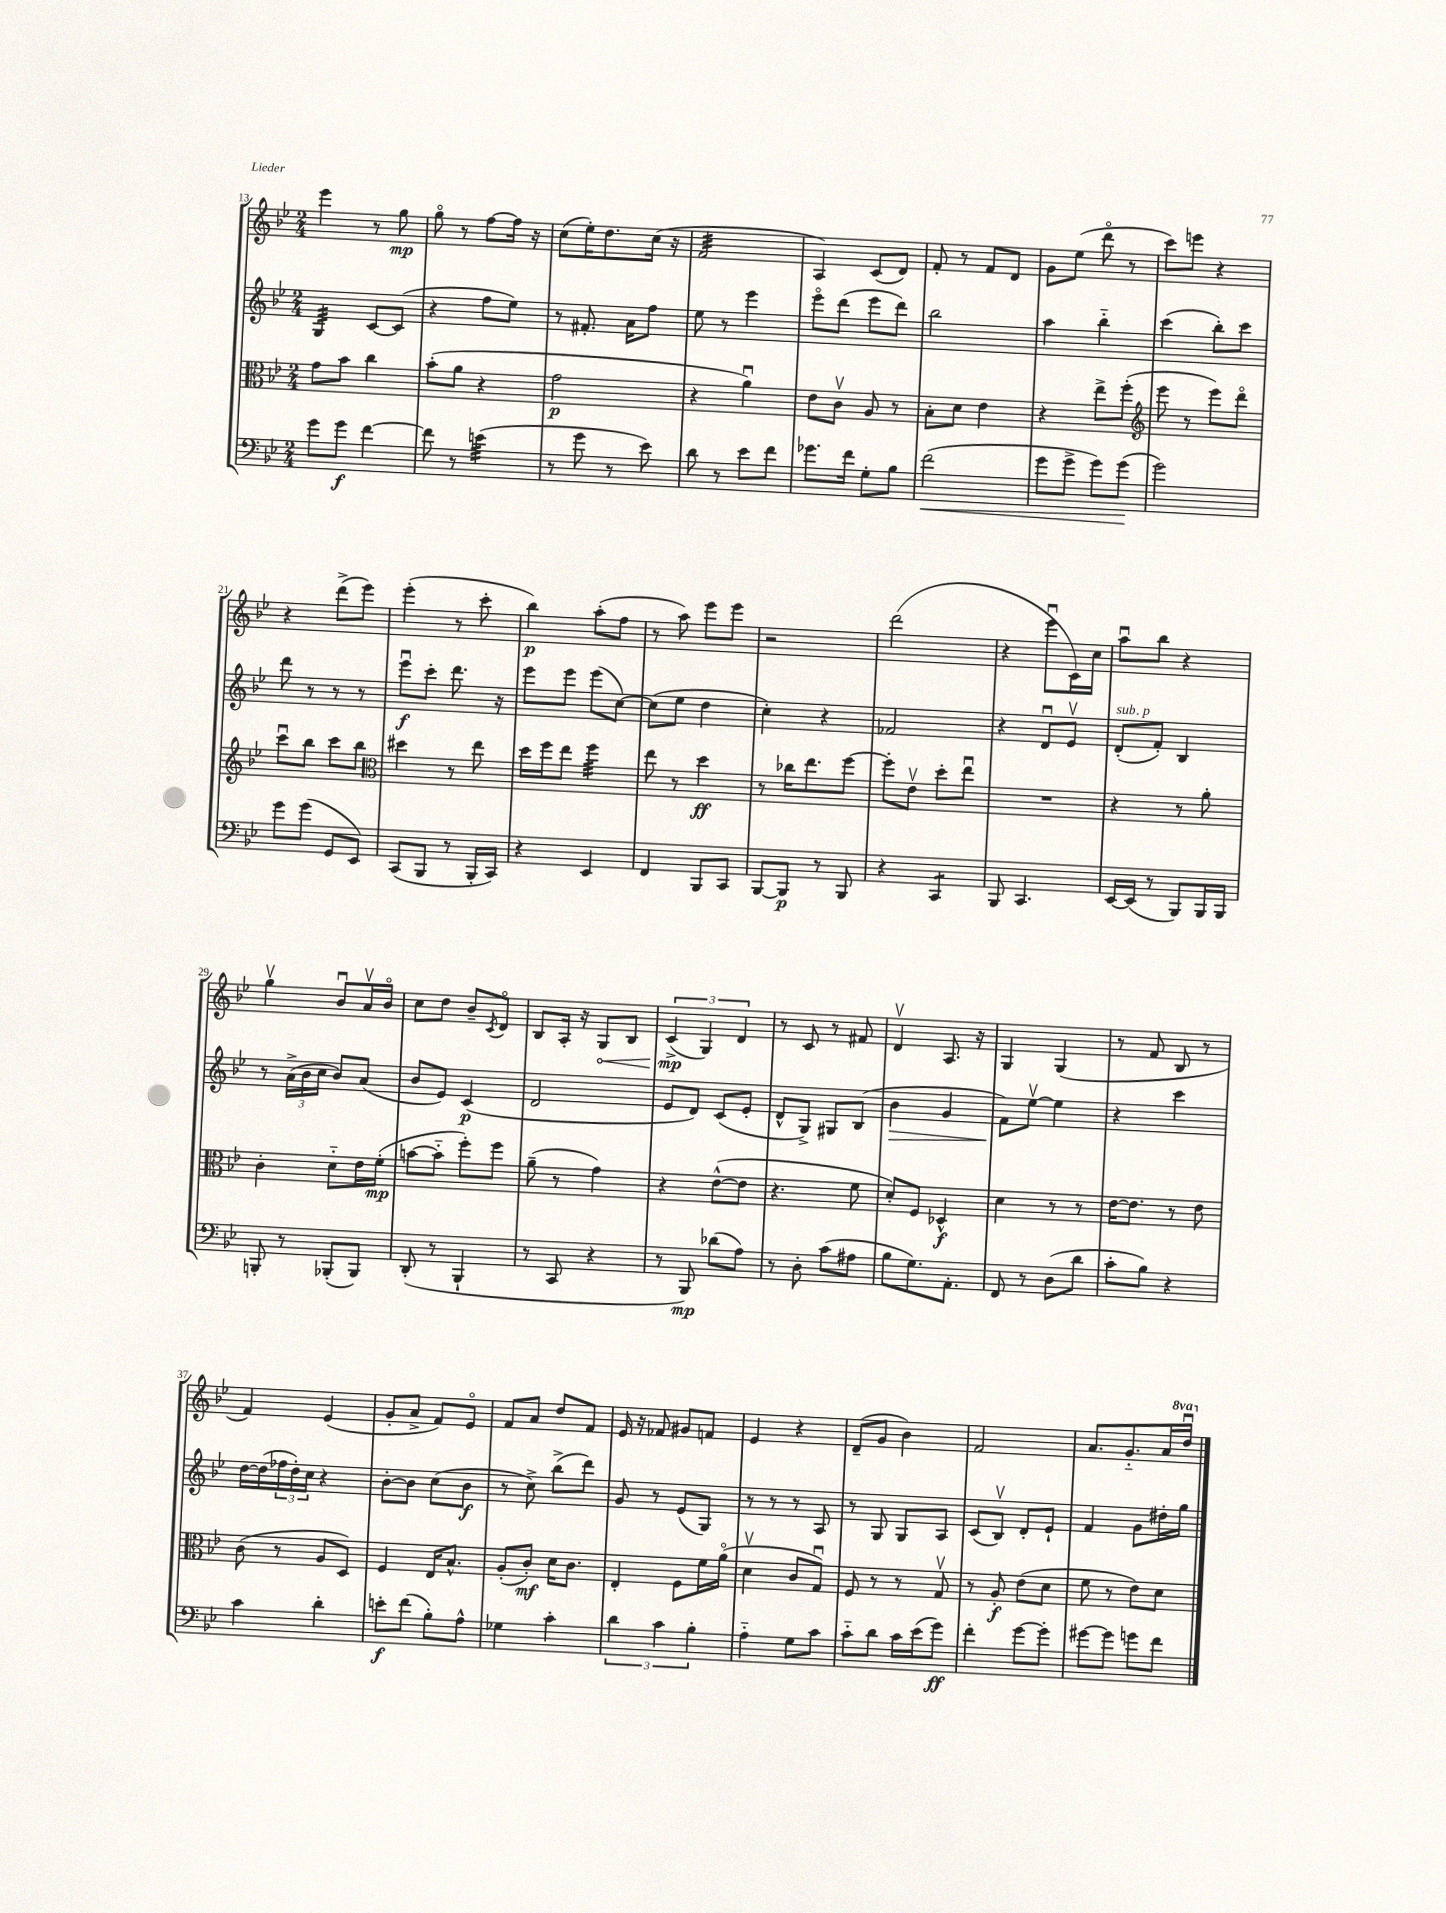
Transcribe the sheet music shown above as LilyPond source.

<<
\new StaffGroup <<
\new Staff = "s0" {
    \clef treble \key bes \major \numericTimeSignature \time 2/4 \set Staff.ottavationMarkups = #ottavation-simple-ordinals
    ees'''4 r8 g''8\mp |
    g''8\flageolet r8 f''8~ f''16 r16 |
    c''8( ees''16-.) d''8. c''16( r16 |
    f'2:32 |
    a4) c'8( d'8) |
    f'8-. r8 f'8 d'8 |
    g'8 ees''8( d'''8\flageolet r8 |
    c'''8) e'''8 r4 |
    r4 d'''8->( ees'''8) |
    ees'''4-.( r8 c'''8-. |
    bes''4\p) a''8-.( f''8 |
    r8 a''8) ees'''8 ees'''8 |
    r2 |
    d'''2( |
    r4 ees'''8\downbow c'16) c''16 |
    a''8\downbow bes''8 r4 |
    g''4\upbow bes'8\downbow a'16\upbow bes'16\flageolet |
    c''8 d''8 bes'8-- \acciaccatura { c'8 } d'8\flageolet |
    bes8 a16-. r16 \once \override Hairpin.circled-tip = ##t g8\< bes8 |
    \tuplet 3/2 { c'4->\mp\!( g4) d'4 } |
    r8 c'8 r8 fis'8 |
    d'4\upbow a8. r16 |
    g4 g4( |
    r8 f'8 bes8 r8 |
    f'4) ees'4( |
    g'8-. a'8-> f'8) ees'8\flageolet |
    f'8 a'8 d''8 f'8 |
    ees'16 r16 fes'8 gis'8 f'8 |
    ees'4 r4 |
    d'8--( g'8 bes'4) |
    f'2 |
    a'8. g'8.-_ a'16 \ottava #1 d'''16\downbow \ottava #0 \bar "|." |
}
\new Staff = "s1" {
    \clef treble \key bes \major \numericTimeSignature \time 2/4
    g4:32 c'8~ c'8( |
    r4 f''8 ees''8) |
    r8 fis'8.-. a'16 f''8 |
    ees''8 r8 ees'''4 |
    ees'''8\flageolet d'''8( ees'''8 d'''8) |
    bes''2 |
    a''4 bes''4-_ |
    c'''4( bes''8-.) c'''8 |
    d'''8 r8 r8 r8 |
    ees'''8\downbow\f c'''8-. d'''8. r16 |
    ees'''8 ees'''8 ees'''8( c''8~) |
    c''8( ees''8 d''4 |
    c''4-.) r4 |
    fes'2 |
    r4 d'8\downbow ees'8\upbow |
    d'8-.^\markup { \italic "sub. p" }( f'8-.) bes4 |
    r8 \tuplet 3/2 { a'16->( bes'16 c''16 } bes'8) a'8( |
    bes'8 ees'8) c'4\p( |
    d'2 |
    ees'8 d'8) c'8( ees'8-. |
    d'8-^ g8->) gis8 bes8( |
    bes'4\> g'4 |
    f'8\!) ees''8~\upbow ees''4 |
    r4 c'''4 |
    d''16~ d''16( \tuplet 3/2 { fes''16 d''16-.) c''16 } r4 |
    bes'8~-. bes'8 c''8( bes'8\f |
    r8 c''8->) bes''8->( d'''8) |
    g'8 r8 ees'8( g8) |
    r8 r8 r8 a8 |
    r8 g8 g8 a8 |
    c'8( bes8\upbow) d'8-. ees'8-! |
    f'4 g'8 dis''16-. g''16 \bar "|." |
}
\new Staff = "s2" {
    \clef alto \key bes \major \numericTimeSignature \time 2/4
    g'8 bes'8 c''4 |
    bes'8-.( a'8 r4 |
    g'2\p |
    r4 a'4\downbow) |
    ees'8 c'8\upbow a8 r8 |
    bes8-. d'8 ees'4 |
    r4 ees''8-> f''8-.( |
    \clef treble ees'''8 r8 ees'''8) d'''8\flageolet |
    c'''8\downbow bes''8 c'''8 bes''8 |
    \clef alto dis''4 r8 ees''8 |
    d''16 f''16 ees''8 f''4:32 |
    ees''8 r8 d''4\ff |
    r8 ces''16 ees''8. f''8~ |
    f''8-. ees'8\upbow d''8-. ees''8\downbow |
    R2 |
    r4 r8 a'8-. |
    c'4-. d'8-_ ees'16 f'16-.\mp( |
    b'8~ b'8-_ f''8-.) f''8 |
    a'8--( r8 g'4) |
    r4 ees'8~-^( ees'8 |
    r4. f'8 |
    d'8-.) f8 des4-^\f |
    d'4 r8 r8 |
    ees'16~ ees'8. r8 ees'8 |
    c'8( r8 a8 d8) |
    f4 ees16 bes8.-^ |
    a8-.( c'8-.\mf) d'16 c'8. |
    ees4-. f8 f'16 a'16\flageolet( |
    d'4\upbow c'8 g8\downbow) |
    f8 r8 r8 g8\upbow |
    r8 a8-.\f ees'8( d'8 |
    f'8 r8 ees'8) d'8 \bar "|." |
}
\new Staff = "s3" {
    \clef bass \key bes \major \numericTimeSignature \time 2/4
    g'8 g'8\f f'4~ |
    f'8 r8 e'4:32( |
    r8 g'8 r8 ees'8) |
    d'8 r8 ees'8 f'8 |
    ges'8. f'16 g8-. bes8 |
    f'2\<( |
    g'8 g'8-> g'8) g'8\!( |
    g'2) |
    g'8 g'8( g,8 ees,8) |
    c,8( bes,,8 r8 bes,,16-. c,16) |
    r4 ees,4 |
    f,4 bes,,8 c,8 |
    bes,,8~ bes,,8\p r8 bes,,8 |
    r4 c,4:8 |
    bes,,8 c,4. |
    ees,16~ ees,16( r8 bes,,8) bes,,16 bes,,16 |
    b,,8-. r8 bes,,8-.( bes,,8) |
    d,8-.( r8 bes,,4-! |
    r8 c,8 r4 |
    r8 bes,,8\mp) des'8( a8) |
    r8 d8-. c'8( ais8 |
    bes8 g8.) a,8.-. |
    f,8 r8 d8( d'8 |
    c'8-. bes8) r4 |
    c'4 d'4-. |
    e'8-.\f f'8( bes8-.) a8-^ |
    ges4 c'4-. |
    \tuplet 3/2 { d'4 c'4 bes4-. } |
    a4-_ g8 c'8 |
    c'8-_ d'8 c'16 ees'16( g'8\ff) |
    f'4-. g'8~ g'8-. |
    gis'8~ gis'8 g'8 f'8 \bar "|." |
}
>>
>>
\layout { \context { \Score currentBarNumber = #13 } }
